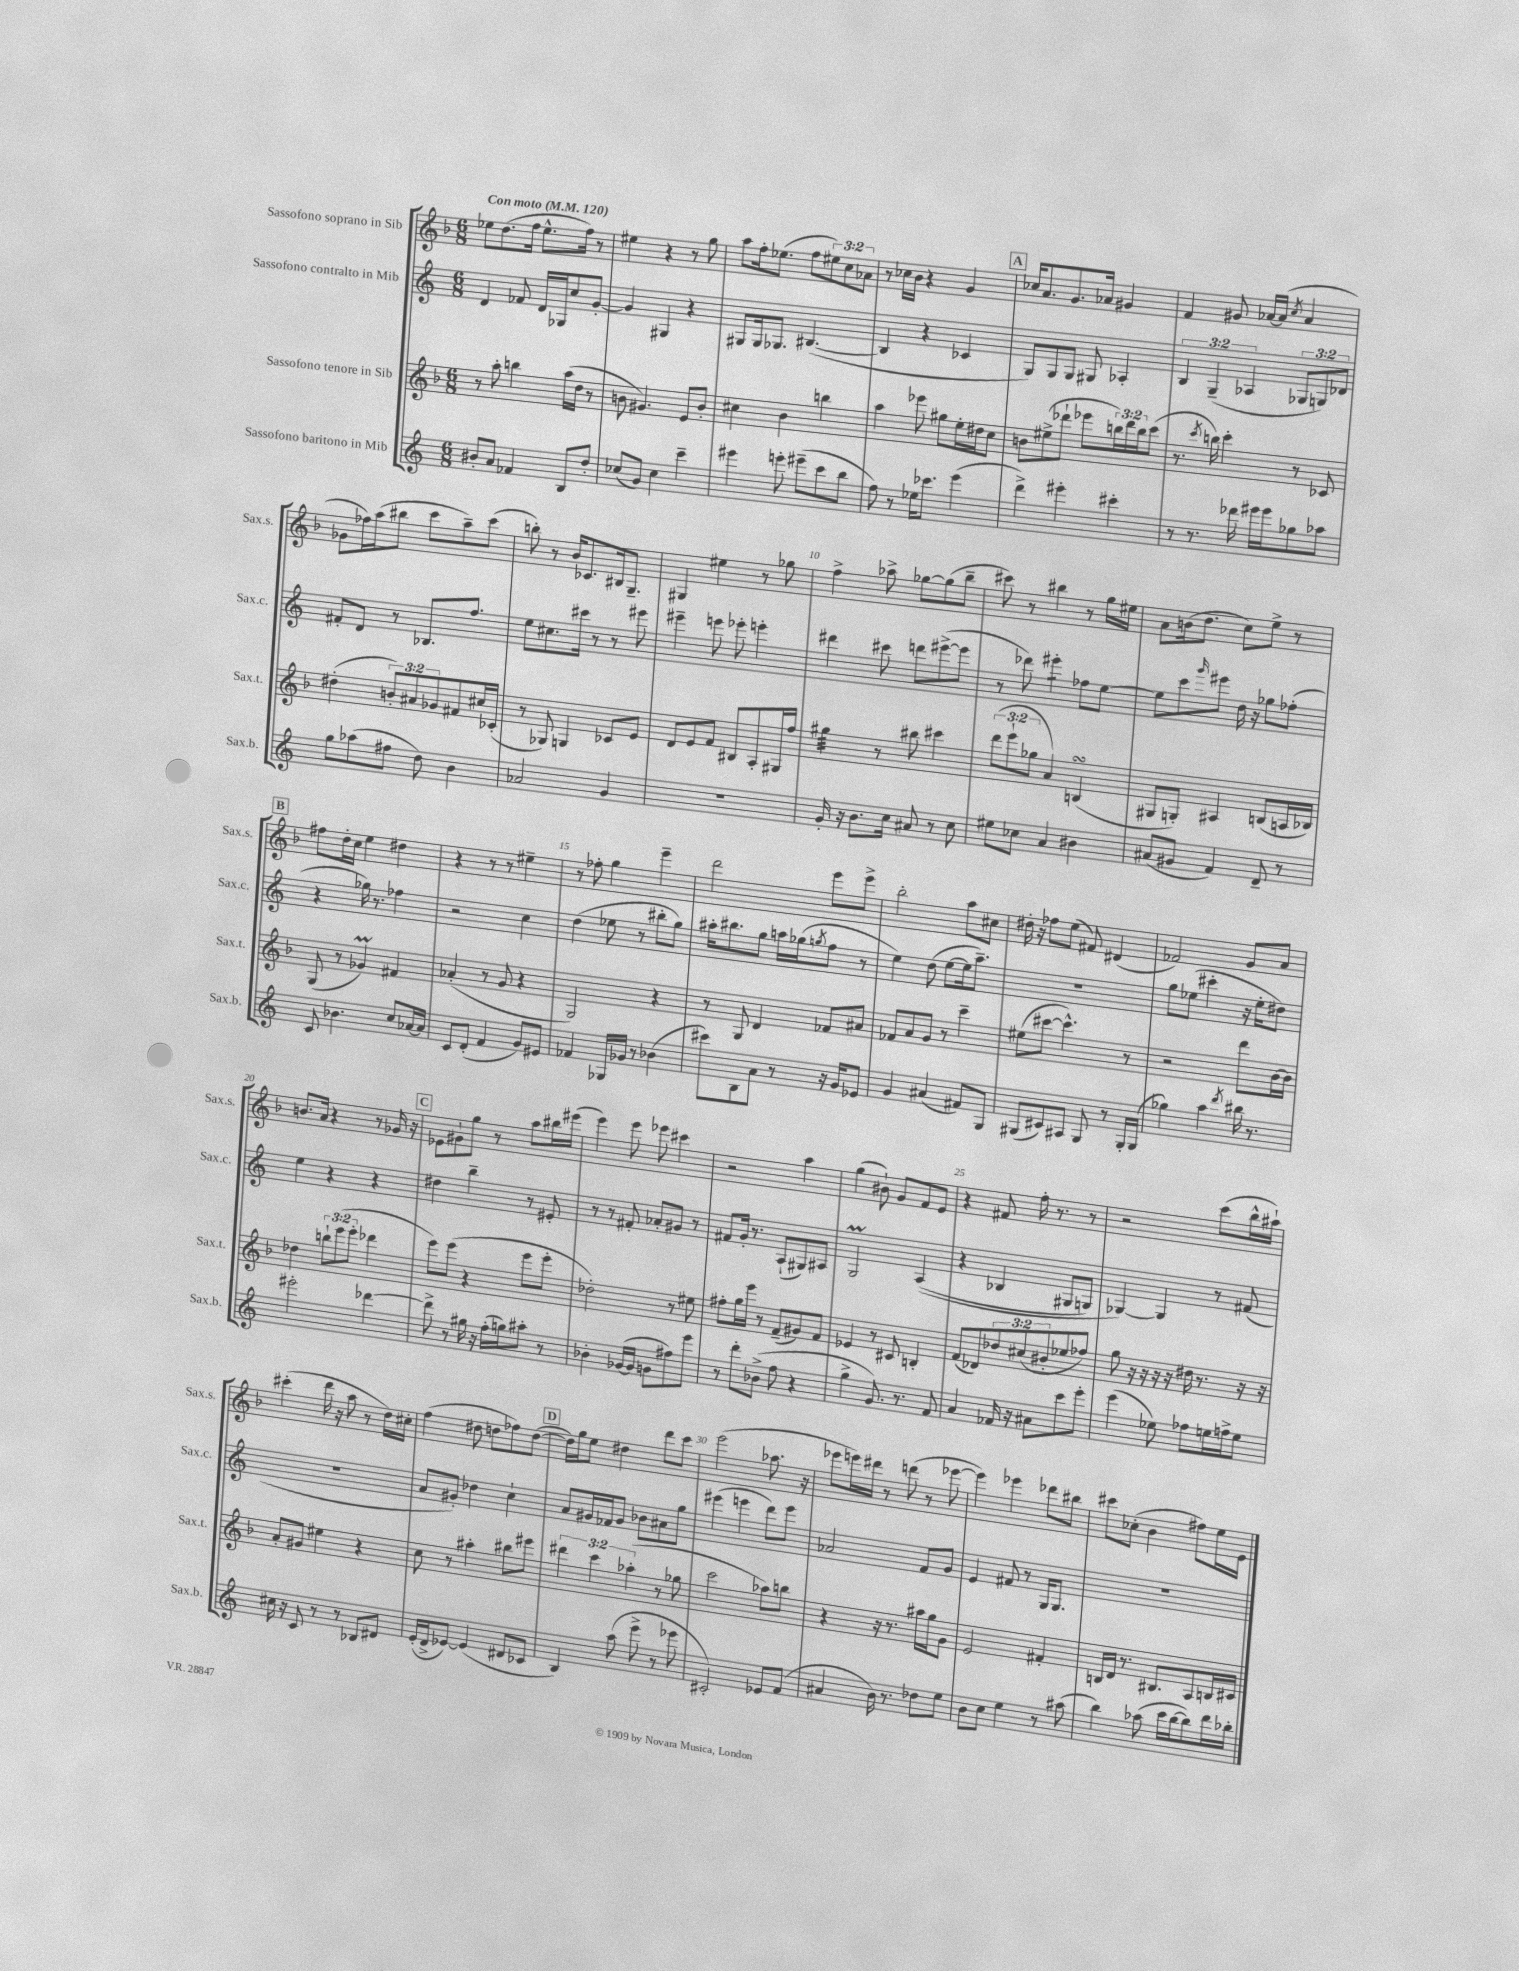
<<
\new StaffGroup <<
\new Staff = "s0" \with { instrumentName = "Sassofono soprano in Sib" shortInstrumentName = "Sax.s." } {
    \clef treble \key f \major \numericTimeSignature \time 6/8 \override Staff.TupletNumber.text = #tuplet-number::calc-fraction-text \tempo "Con moto" 4 = 120
    ees''8 d''8.( f''16 ees''8.-^ f''16) r8 |
    eis''4 r4 r8 g''8 |
    a''8 f''16-. ees''8.( f''8 \tuplet 3/2 { eis''8) c''8 aes'8 } |
    r8 ces''16 bes'16 r4 g'4 |
    \mark \markup { \box "A" } ces''16 a'8. g'8. aes'16 gis'4 |
    f'4 gis'8 aes'16~ aes'16( \acciaccatura { c''8 } aes'4 |
    ges'8 fes''16) a''16( bis''8 c'''8 a''8--) c'''8( |
    b''8-.) r8 bes'16 ces'8. bis16 g8.-- |
    gis4 eis''4 r8 ges''8 |
    f''4-> aes''8-> ges''8~ ges''8( bes''8-- |
    cis'''8) r8 bis''4 r8 g''16 eis''16 |
    a'8 b'16( d''8. c''8) e''8-> r8 |
    \mark \markup { \box "B" } fis''8 d''16-. c''16 e''4 dis''4 |
    r4 r8 r8 eis''4-- |
    r8 fes''8-. g''4 e'''4-- |
    d'''2 e'''8 e'''8-> |
    bes''2-. a''8 cis''8 |
    dis''16-. r16 fes''8 e''8( fis'8) dis'4( |
    fes'2) g'8 a'8 |
    b'8. a'16 r4 r8 ges'16 r16 |
    \mark \markup { \box "C" } ees'8 gis'8-! g''8 r8 a''8 bis''16 eis'''16( |
    e'''4) e'''8 ees'''8 cis'''4 |
    r2 a''4 |
    g''4( bis'8-!) g'8 f'8 e'8 |
    r4 fis'8 f''16-. r8. r8 |
    r2 c'''8( bes''16-^ ais''16-!) |
    cis'''4-.( d'''16 r16 a''8 r8 d''16) cis''16-. |
    f''4( dis''8 d''8 fes''8) d''8~( |
    \mark \markup { \box "D" } d''16) g''16 e''8 dis''4 d'''8 c'''8 |
    e'''2( aes''8. r16 |
    ees'''8 e'''16) dis'''16 r8 d'''8( r8 ees'''8~ |
    ees'''4) ees'''4 des'''8 bis''8 |
    cis'''8 ces''8-.( bes'4 fis''8) e''16 e'16 \bar "|." |
}
\new Staff = "s1" \with { instrumentName = "Sassofono contralto in Mib" shortInstrumentName = "Sax.c." } {
    \clef treble \key c \major \numericTimeSignature \time 6/8 \override Staff.TupletNumber.text = #tuplet-number::calc-fraction-text
    d'4 fes'8 d'16 ges16 c''8 g'8~-. |
    g'4 gis4 r4 |
    gis8 gis16 ges8. bis4.~( |
    bis4 r4 ces'4 |
    \mark \markup { \box "A" } g8) g8 g8 gis8 aes4-. |
    \tuplet 3/2 { b4 g4--( aes4 } \tuplet 3/2 { ges8 g8) des'8 } |
    fis'8-. d'8 r8 bes8. f''8. |
    e''8 cis''8. cis'''16 r8 r8 eis'''8 |
    eis'''4-- e'''8 ees'''8-. e'''4-. |
    dis'''4 cis'''8 d'''8 eis'''8~->( eis'''8 |
    r8 des'''8) eis'''4:8-. fes''8 e''8~ |
    e''8 c'''8 \grace { g'''16 } eis'''8 d''16 r16 ges''8 fes''8-.( |
    \mark \markup { \box "B" } r4 ges''16) r8. fes''4 |
    r2 c''4 |
    d''4( ees''8 r8 bis''8-. g''8) |
    ais''16-. bis''8. g''8 a''16 ges''16( \acciaccatura { g''8 } f''8 r8 |
    e''4) d''8( e''8~ e''16 a''8.--) |
    R2. |
    g''8 ees''8( cis'''4-. r16 ees''16-. dis''8) |
    e''4 r4 r4 |
    \mark \markup { \box "C" } dis''4 b''4-- r8 eis'8-. |
    r8 r8 fis'8-. aes'8-. gis'8 r8 |
    fis'8 g'16-. r8. a8-!( gis8) ais8 |
    g2\prall a4(\( |
    r4 bes4 gis8 g8) |
    ges4~\) ges4 r8 fis'8( |
    R2. |
    a'8 gis'8-.) des''4 c''4-! |
    \mark \markup { \box "D" } a'8 gis'16 fes'16 gis'8 bes'8 ais'8 g''8 |
    eis'''4( e'''4 d'''8) e'''8 |
    aes'2 f'8 g'8 |
    e'4 fis'8 r8 g16 g8. |
    R2. \bar "|." |
}
\new Staff = "s2" \with { instrumentName = "Sassofono tenore in Sib" shortInstrumentName = "Sax.t." } {
    \clef treble \key f \major \numericTimeSignature \time 6/8 \override Staff.TupletNumber.text = #tuplet-number::calc-fraction-text
    r8 a''8-. b''4 a''16( d''16 r8 |
    b'8 gis'4.) e'8 b'8-. |
    cis''4 bes'4 b''4 |
    a''4 ees'''8 gis''8 e''16-. dis''16 c''8 |
    \mark \markup { \box "A" } b'8 eis''8->( des'''8-! ees'''8 \tuplet 3/2 { b''16) des'''16 b''16 } c'''8( |
    r8. \acciaccatura { c'''8 } b''16) c'''4-. r8 ces'8 |
    dis''4-.( \tuplet 3/2 { b'8-.) ais'8 ges'8 } fis'8 cis''16 ces'16-.( |
    r8 ges8) g4 ces'8 e'8 |
    d'8 e'8 f'8 bis8 a8-. gis16 f''16 |
    gis''4:32 r8 bis''8 cis'''4 |
    \tuplet 3/2 { d'''8( e'''8-! ges''8 } a'4) b4\turn( |
    gis8 g8-.) ais4 b8( a16 bes16) |
    \mark \markup { \box "B" } g8( r8 ges'4\prall) fis'4 |
    aes'4-.( r8 g'8 r4 |
    g2) r4 |
    r8 g8 d'4 fes'8 ais'8 |
    fes'8 a'8 g'8 r8 c'''4-- |
    eis''8( cis'''8~ cis'''4.-^) r8 |
    r2 d'''8 bes'16~ bes'16 |
    des''4 \tuplet 3/2 { b''8-! e'''8( e'''8-. } des'''4 |
    \mark \markup { \box "C" } e'''8) e'''8( r4 e'''8 e'''8-. |
    des''2-.) r8 eis''8 |
    fis''8-. g''16 e'''16 r8 f'8--( gis'8) f'8 |
    ees'4 r8 cis'8 b4-. |
    f'8( des'8) \tuplet 3/2 { des''8 cis''8( bis'8-. } ees''8 fes''8) |
    g''8 r16 r16 r16 r16 dis''16 r8. r16 r16 |
    a'8-. gis'8 eis''4 r4 |
    c''8 r8 ais''4-. bis''8 eis'''8 |
    \mark \markup { \box "D" } \tuplet 3/2 { dis'''4 c'''4 aes''4-.( } r8 ges''8 |
    c'''2 aes''8) b''8 |
    r4 r16 r8. ais''16 g''16 g'8 |
    e'2 fis'4-. |
    b16 d'16 r8. bis8. a8 b16 cis'16 \bar "|." |
}
\new Staff = "s3" \with { instrumentName = "Sassofono baritono in Mib" shortInstrumentName = "Sax.b." } {
    \clef treble \key c \major \numericTimeSignature \time 6/8
    bis'8-. a'8 fes'4 b8 d''8-. |
    ces''8( g'8) ces''4 c'''4-- |
    eis'''4 e'''8-. eis'''8--( c'''8 b''8 |
    f''8) r8 ees''16 ces'''8. e'''4( |
    \mark \markup { \box "A" } d'''4->) eis'''4-. cis'''4-. |
    r8 r8. des'''16 eis'''16 eis'''16 ges''8 aes''8 |
    g''8 aes''8( fis''8 d''8) b'4 |
    aes'2 g'4 |
    R2. |
    g'16-. r16 b'8. c''16 ais'8 r8 c''8 |
    eis''8 ces''8 a'4 bis'4 |
    ais'8( gis'8 f'4) d'8-- r8 |
    \mark \markup { \box "B" } c'8 bes'4. c''8 aes'16~ aes'16 |
    c'8 d'8-.( f'4 g'8) eis'8 |
    fes'4 ges16 ges'16 r8 bes'4( |
    cis'''8) b8 a'8 r8 r16 g'16 ees'8 |
    g'4 ais'4( fis'8) g8 |
    gis8( cis'8) ais8 gis8 r8 gis16-. gis16( |
    ges''4) a''4 \acciaccatura { d'''8 } bis''16 r8. |
    eis'''2-. des'''4~ |
    \mark \markup { \box "C" } des'''8-> r8 gis''16 r16 f''16-.( g''16) ais''8-. r8 |
    bes'4-. ges'16~( ges'16 g'8 fis''8) e'''8 |
    r8 d'''8-. bes'8->( f''8 r4 |
    g''4-> g'8.) r8. f'8 |
    a'4 fes'16 r16 ais'8 c'''8 e'''8-. |
    e'''4( ees''8) fes''8 e''16 f''16-> e''8 |
    cis''16 r16 c'8 r8 r8 bes8 dis'8 |
    e'16-.( d'16-> ees'8~) ees'4( dis'8 ces'8 |
    \mark \markup { \box "D" } b4) a''8( e'''8-> r8 ees'''8 |
    cis'2-.) ees'8 f'8( |
    ais'4 b'16) r8. des''8 e''8 |
    b'8 c''8 e''4 r8 ais''8( |
    b''4) aes''8( c'''16 b''16~ b''8) d'''16 bes''16-. \bar "|." |
}
>>
>>
\layout { \context { \Score \override BarNumber.break-visibility = ##(#f #t #t) barNumberVisibility = #(every-nth-bar-number-visible 5) } }
